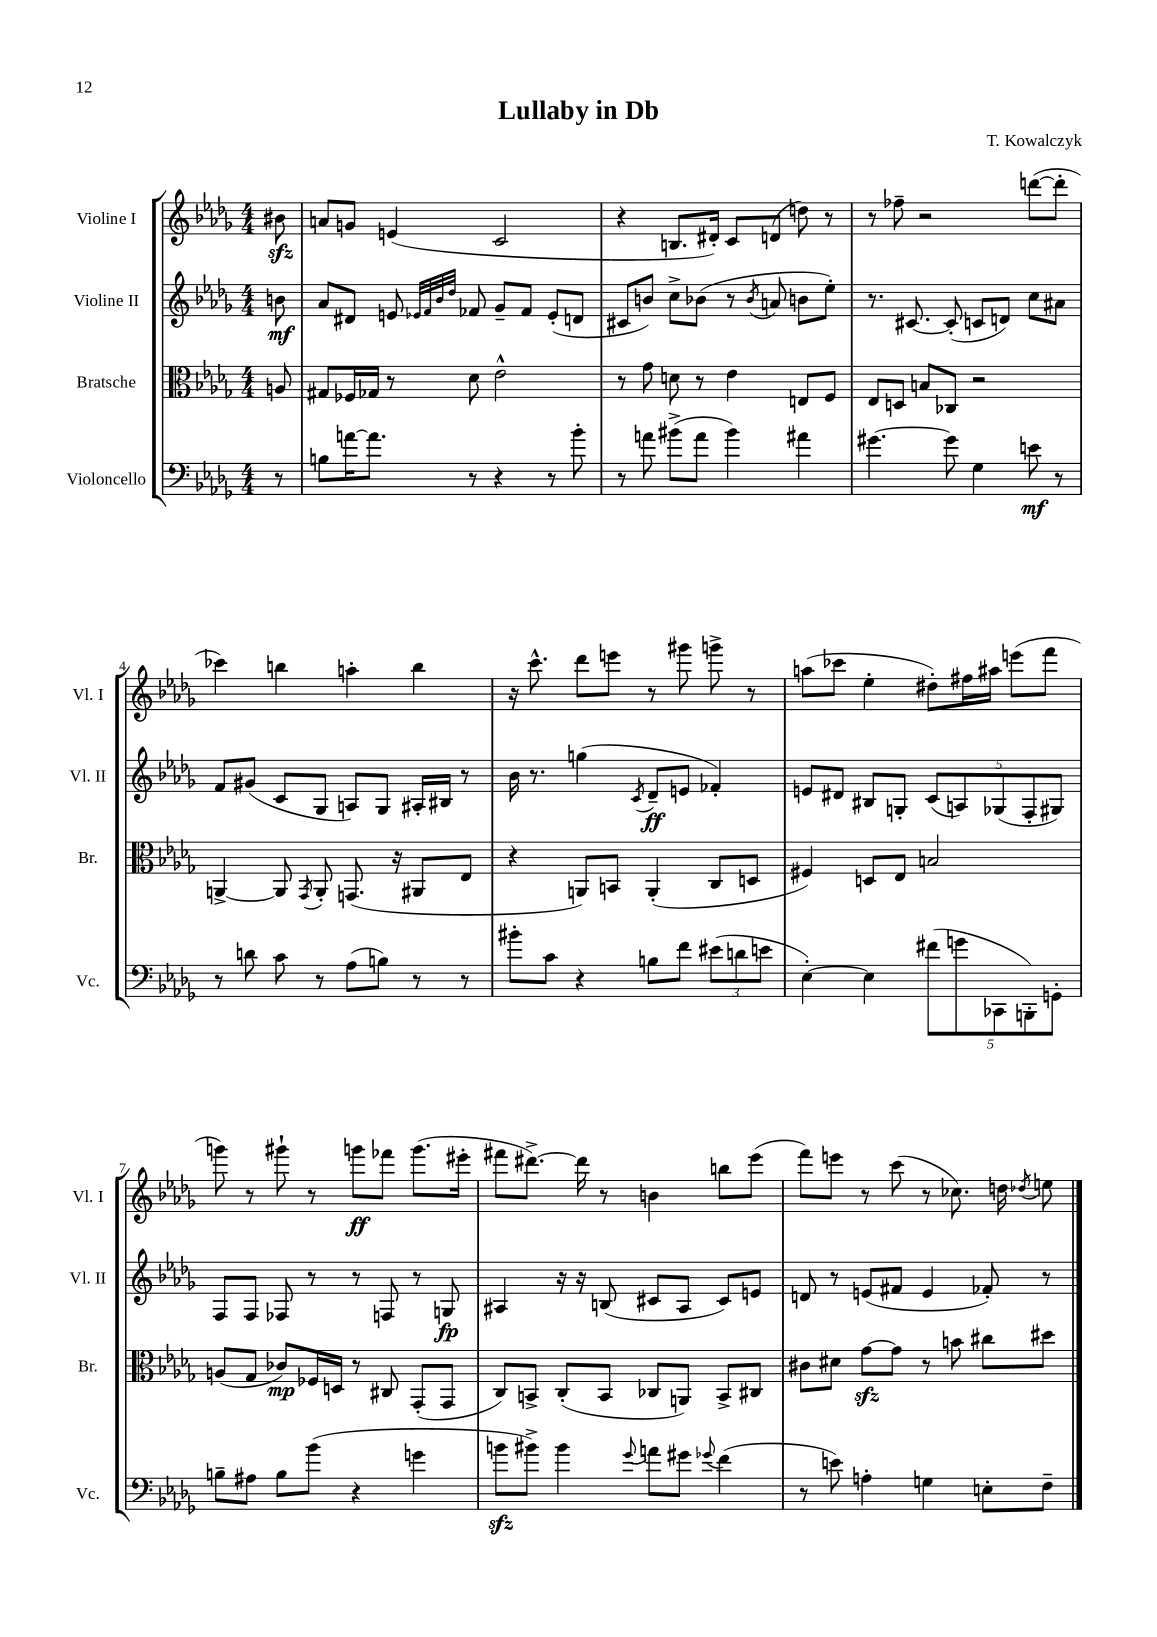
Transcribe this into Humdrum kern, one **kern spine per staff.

**kern	**kern	**kern	**kern
*staff4	*staff3	*staff2	*staff1
*clefF4	*clefC3	*clefG2	*clefG2
*k[b-e-a-d-g-]	*k[b-e-a-d-g-]	*k[b-e-a-d-g-]	*k[b-e-a-d-g-]
*M4/4	*M4/4	*M4/4	*M4/4
8r	8A	8b	8b#
=	=	=	=
8B	8G#	8a-	8a
[16a	16F-	8d#	8g
8.a]	16G-	.	.
.	8r	8e	(4e
.	.	32qqe-	.
.	.	32qqf	.
.	.	32qqb-	.
.	.	32qqdd-	.
8r	8d-	8f-	.
4r	2e-^^	8g-~	2c
.	.	8f-	.
8r	.	(8e-'	.
8b-'	.	8d	.
=	=	=	=
8r	8r	8c#	4r
8a	8g-	8b)	.
(8b#^	8d	8cc^	8.B
8a	8r	(8b-	.
.	.	.	16d#')
4b#)	4e-	8r	8c
.	.	8qb-	.
.	.	8a	(8d
4a#	8E	8b	8dd)
.	8F	8ee-')	8r
=	=	=	=
[4.g#	8E-	8.r	8r
.	8D	.	8ff-~
.	.	[8.c#	.
.	8B	.	2r
8g#]	8C-	(8c#']	.
4G-	2r	8c	.
.	.	8d)	.
8e	.	8cc	([8ddd
8r	.	8a#	8ddd']
=	=	=	=
8r	[4AA^	8f	4ccc-)
8d	.	(8g#	.
8c	8AA]	8c	4bb
.	8qGG-	.	.
8r	8AA'	8G-	.
(8A-	(8.GG	8A)	4aa'
8B)	.	8G-	.
.	16r	.	.
8r	8AA#	16A#'	4bb
.	.	16B#	.
8r	8E-	8r	.
=	=	=	=
8b#'	4r	16b-	16r
.	.	8.r	8.ccc^^
8c	.	.	.
4r	8AA)	(4gg	8ddd-
.	8BB	.	8eee
.	.	8qc	.
8B	(4AA'	8d-~	8r
8f	.	8e	8ggg#
(12e#	8C	4f-')	8ggg^
12d	.	.	.
.	8D	.	8r
12e	.	.	.
=	=	=	=
[4E-')	4F#)	8e	(8aa
.	.	8d#	8ccc-
4E-]	8D	8B#	4ee-'
.	8E-	8G'	.
(10f#	2B	(10c	8dd#')
10g	.	10A)	.
.	.	.	16ff#
.	.	.	16aa#
10CC-	.	(10G-	.
.	.	.	(8eee
10BBB')	.	10F'	.
.	.	.	8fff
10GG'	.	10G#)	.
=	=	=	=
8B~	(8A	8F	8ggg)
8A#	8G-	8F	8r
8B	8c-)	8F-	8ggg#`
(8b-	16F-	8r	8r
.	16D	.	.
4r	8r	8r	8ggg
.	8C#	8F	8fff-
4g	(8GG-'	8r	(8.ggg
.	8GG-	8G	.
.	.	.	16eee#'
=	=	=	=
8b	8C)	4A#	8fff#
8b#^)	8BB^	.	[8.ddd#^)
4b#	(8C'	16r	.
.	.	16r	16ddd#]
.	8BB	(8B	8r
8qqg-	.	.	.
8a	8C-	8c#	4b
8g#	8AA)	8A#	.
8qqg-	.	.	.
(4f	8BB^	8c#)	8bb
.	8C#	8e	(8eee-
=	=	=	=
8r	8c#	8d	8fff)
8e)	8d#	8r	8eee
4A'	[8g-	(8e	8r
.	8g-]	8f#	(8ccc
4G	8r	4e	8r
.	8b	.	8.cc-)
8E'	8cc#	8f-')	.
.	.	.	16dd
.	.	.	8qdd-
8F~	8dd#	8r	8ee
==	==	==	==
*-	*-	*-	*-
